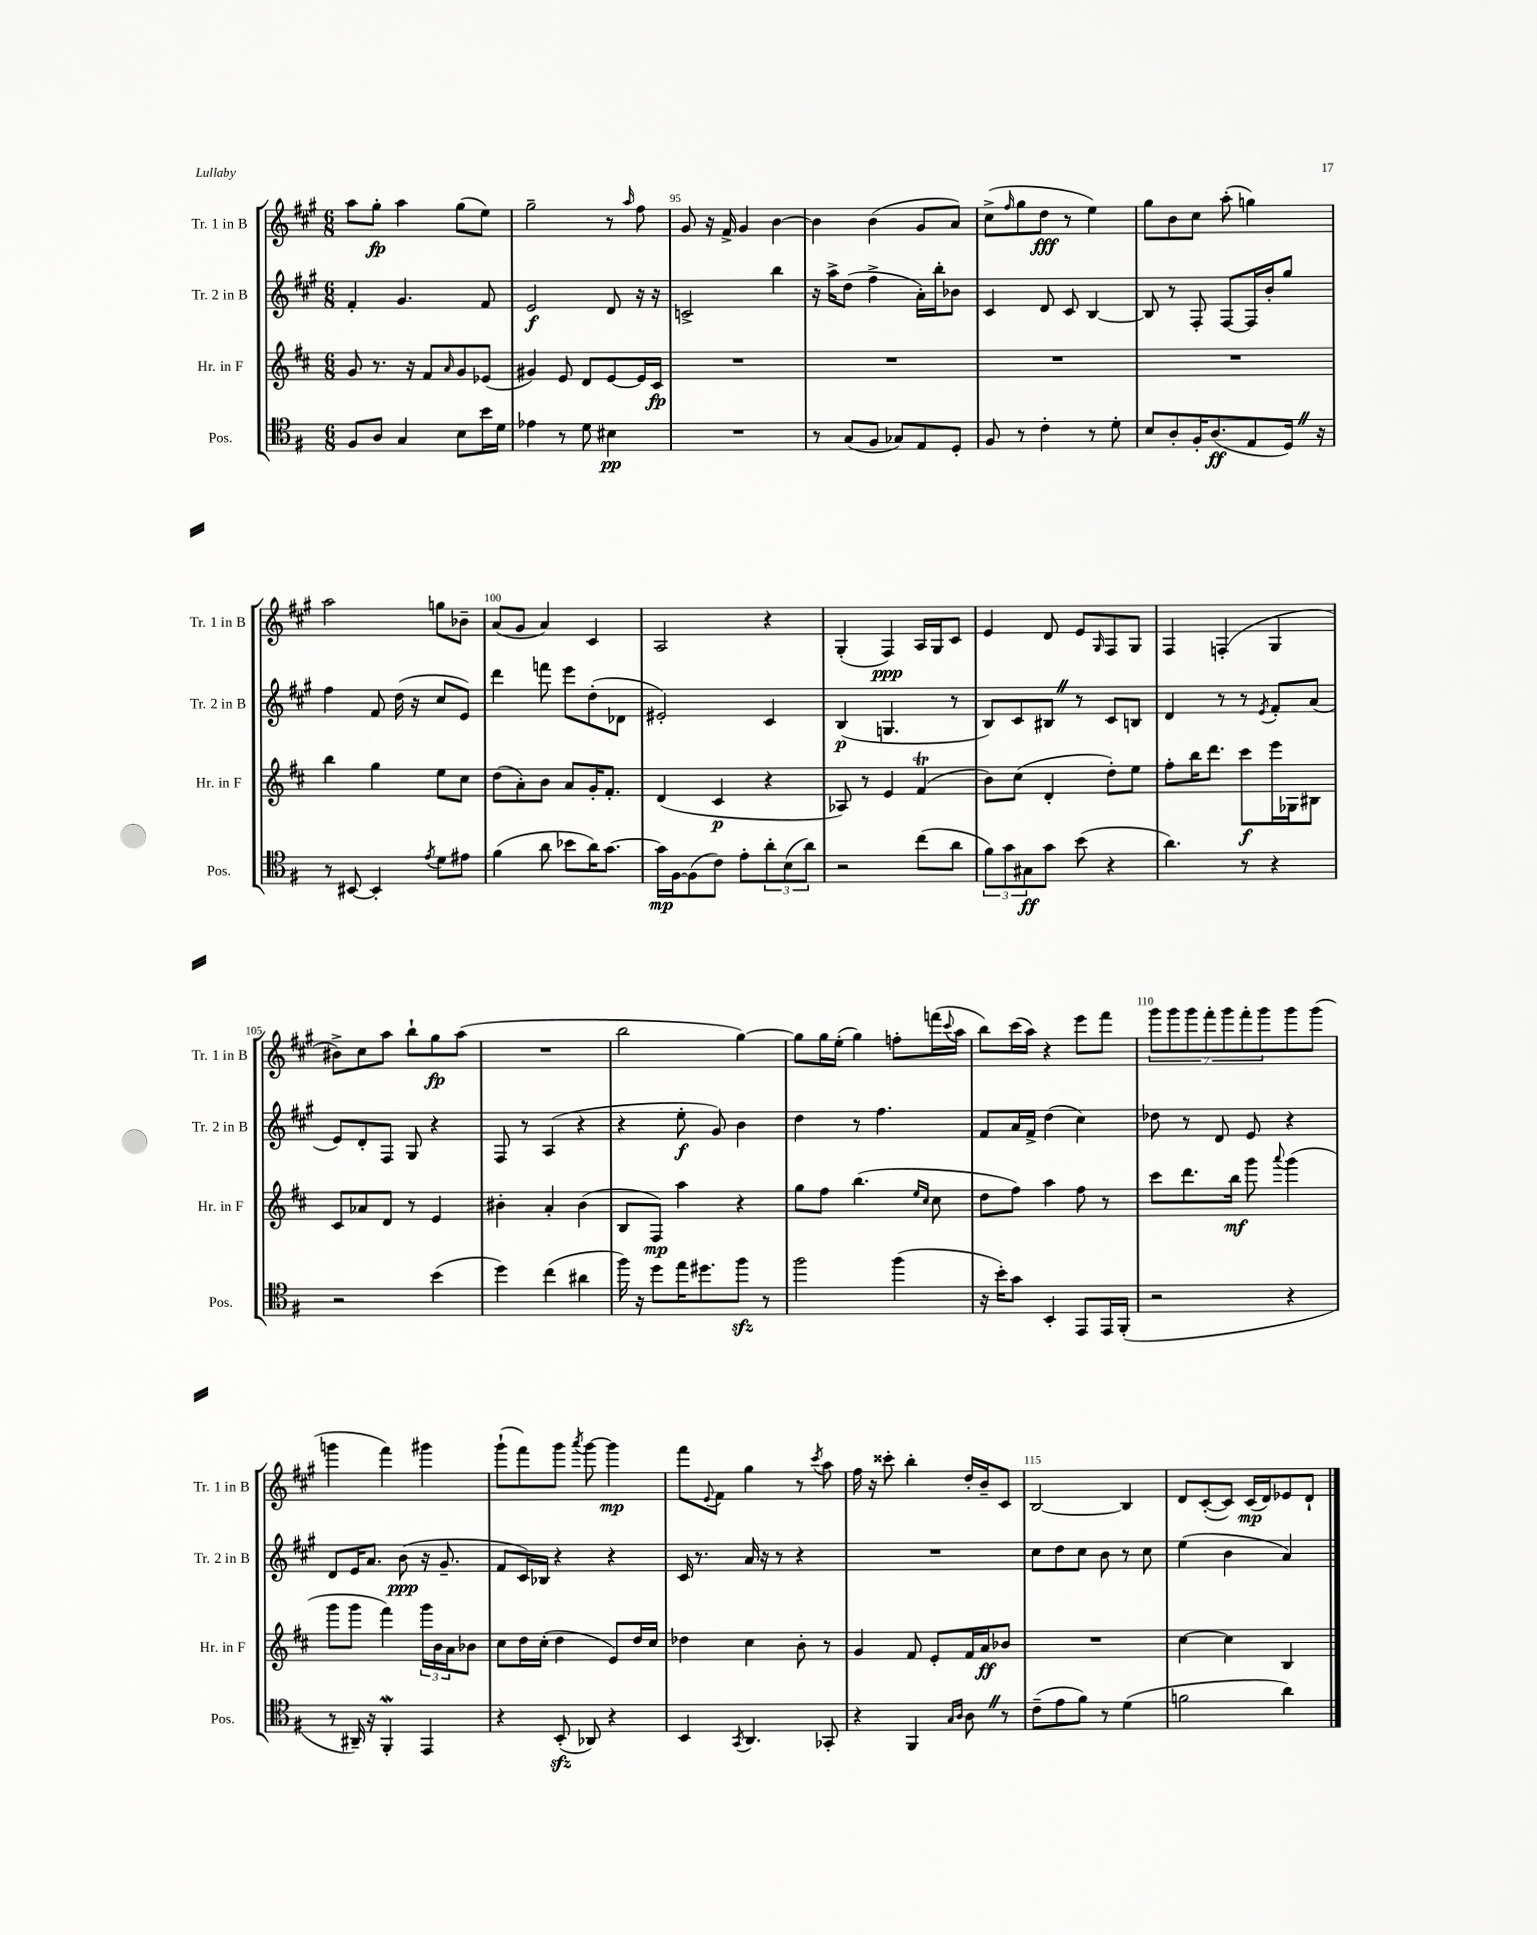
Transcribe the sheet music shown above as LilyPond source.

<<
\new StaffGroup <<
\new Staff = "s0" \with { instrumentName = "Tr. 1 in B" shortInstrumentName = "Tr. 1 in B" } {
    \clef treble \key a \major \numericTimeSignature \time 6/8
    a''8 gis''8-.\fp a''4 gis''8( e''8) |
    gis''2-- r8 \grace { a''16 } fis''8 |
    gis'8 r16 fis'16-> gis'4 b'4~ |
    b'4 b'4( gis'8 a'8) |
    cis''8->( \grace { fis''16 } gis''8 d''8\fff r8 e''4) |
    gis''8 b'8 cis''8 a''8-.( g''4) |
    a''2 g''8 bes'8-- |
    a'8( gis'8 a'4) cis'4 |
    a2 r4 |
    gis4-.( fis4\ppp) a16 gis16 cis'8 |
    e'4 d'8 e'8 \grace { gis16 } fis8 gis8 |
    fis4 f4-.( gis4 |
    bis'8->) cis''8 a''8 b''8-! gis''8\fp a''8( |
    R2. |
    b''2 gis''4~) |
    gis''8 gis''16 e''16-.( gis''4) f''8-. f'''16( \appoggiatura { cis'''8 } a''16 |
    b''8) cis'''16( a''16) r4 e'''8 fis'''8 |
    \tuplet 7/4 { gis'''8 gis'''8 gis'''8 fis'''8-. gis'''8 fis'''8-. gis'''8 } gis'''8 gis'''8( |
    g'''4 fis'''4) gis'''4 |
    gis'''8-!( fis'''8) gis'''8 \acciaccatura { a'''8 } gis'''8~ gis'''4\mp |
    fis'''8 \appoggiatura { e'8 } fis'8 gis''4 r8 \acciaccatura { cis'''8 } a''8 |
    fis''16 r16 cisis'''8-. b''4-. d''16-. b'16-- cis'8 |
    b2~ b4 |
    d'8 cis'8~-.( cis'8) cis'16\mp( d'16) ees'8 d'8-! \bar "|." |
}
\new Staff = "s1" \with { instrumentName = "Tr. 2 in B" shortInstrumentName = "Tr. 2 in B" } {
    \clef treble \key a \major \numericTimeSignature \time 6/8
    fis'4-. gis'4. fis'8 |
    e'2\f d'8 r16 r16 |
    c'2-> b''4 |
    r16 a''16-> d''8( fis''4-> a'16-.) b''16-. bes'8 |
    cis'4 d'8 cis'8 b4~ |
    b8 r8 fis8-. fis8~ fis16 b'16-. gis''8 |
    fis''4 fis'8 d''16( r16 cis''8 e'8) |
    d'''4 f'''8 e'''8 d''8-.( des'8 |
    eis'2-.) cis'4 |
    b4\p( g4. r8 |
    b8) cis'8 bis8 \once \override BreathingSign.text = \markup { \musicglyph "scripts.caesura.straight" } \breathe r8 cis'8 b8 |
    d'4 r8 r8 \acciaccatura { e'8 } fis'8-. a'8( |
    e'8) d'8-. fis8 gis8 r4 |
    fis8 r8 a4( r4 |
    r4 e''8-.\f gis'8) b'4 |
    d''4 r8 fis''4. |
    fis'8 a'16 fis'16-> d''4( cis''4) |
    des''8 r8 d'8 e'8 r4 |
    d'8 e'16 a'8. b'8\ppp( r16 gis'8.-- |
    fis'8 cis'16) bes16 r4 r4 |
    cis'16 r8. a'16 r16 r8 r4 |
    R2. |
    cis''8 d''8 cis''8 b'8 r8 cis''8 |
    e''4( b'4 a'4) \bar "|." |
}
\new Staff = "s2" \with { instrumentName = "Hr. in F" shortInstrumentName = "Hr. in F" } {
    \clef treble \key d \major \numericTimeSignature \time 6/8
    g'8 r8. r16 fis'8 \grace { a'16 } g'8 ees'8( |
    gis'4) e'8 d'8 e'8~ e'16 cis'16\fp |
    R2. |
    R2. |
    R2. |
    R2. |
    b''4 g''4 e''8 cis''8 |
    d''8( a'8-.) b'8 a'8 g'16-. fis'8.-. |
    d'4( cis'4\p r4 |
    aes8) r8 e'4 fis'4\trill( |
    b'8) cis''8( d'4-. d''8-.) e''8 |
    fis''8-. b''16 d'''8. cis'''8\f e'''16 ges16 bis8 |
    cis'8 aes'8 d'8 r8 e'4 |
    bis'4-. a'4-. bis'4( |
    b8 fis8\mp) a''4 r4 |
    g''8 fis''8 b''4.( \grace { e''16 cis''16 } cis''8 |
    d''8 fis''8) a''4 fis''8 r8 |
    cis'''8 d'''8. b''16\mf g'''8 \appoggiatura { a'''8 } g'''4( |
    g'''8 g'''8 fis'''4) \tuplet 3/2 { g'''16 b'16 a'16 } bes'8 |
    cis''8 d''16 cis''16-.( d''4 e'8) d''16 cis''16 |
    des''4 cis''4 b'8-. r8 |
    g'4 fis'8 e'8-. fis'16 a'16\ff bes'8 |
    R2. |
    cis''4~ cis''4 b4 \bar "|." |
}
\new Staff = "s3" \with { instrumentName = "Pos." shortInstrumentName = "Pos." } {
    \clef tenor \key g \major \numericTimeSignature \time 6/8
    fis8 a8 g4 b8 b'16 d'16 |
    ees'4 r8 d'8 bis4\pp |
    R2. |
    r8 g8( fis8 ges8) e8 d8-. |
    fis8 r8 c'4-. r8 d'8-. |
    b8 a8-. fis16-. a8.\ff( e8 d16) \once \override BreathingSign.text = \markup { \musicglyph "scripts.caesura.straight" } \breathe r16 |
    r8 bis,8~ bis,4-. \acciaccatura { e'8 } d'8 eis'8 |
    fis'4( a'8 bes'8 a'16) g'8.~ |
    g'16\mp fis16~ fis8( c'8) e'8-. \tuplet 3/2 { a'8-. b8( a'8) } |
    r2 c''8( a'8 |
    \tuplet 3/2 { fis'8) g'8 gis8\ff } g'8 b'8( r4 |
    a'4.) r8 r4 |
    r2 b'4( |
    d''4) c''4( ais'4 |
    fis''16) r16 d''8 e''16 dis''8. fis''8\sfz r8 |
    fis''2 fis''4( |
    r16 b'16-.) g'8 b,4-. e,8 e,16 fis,16-.( |
    r2 r4 |
    r8 ais,16--) r16 fis,4-.\mordent e,4 |
    r4 b,8-.\sfz( aes,8) r4 |
    b,4 \acciaccatura { g,8 } a,4. ges,8-. |
    r4 fis,4 \grace { g16 a16 } a8 \once \override BreathingSign.text = \markup { \musicglyph "scripts.caesura.straight" } \breathe r8 |
    c'8--( e'8 fis'8) r8 d'4( |
    f'2 a'4) \bar "|." |
}
>>
>>
\layout { \context { \Score currentBarNumber = #93 \override BarNumber.break-visibility = ##(#f #t #t) barNumberVisibility = #(every-nth-bar-number-visible 5) } }
